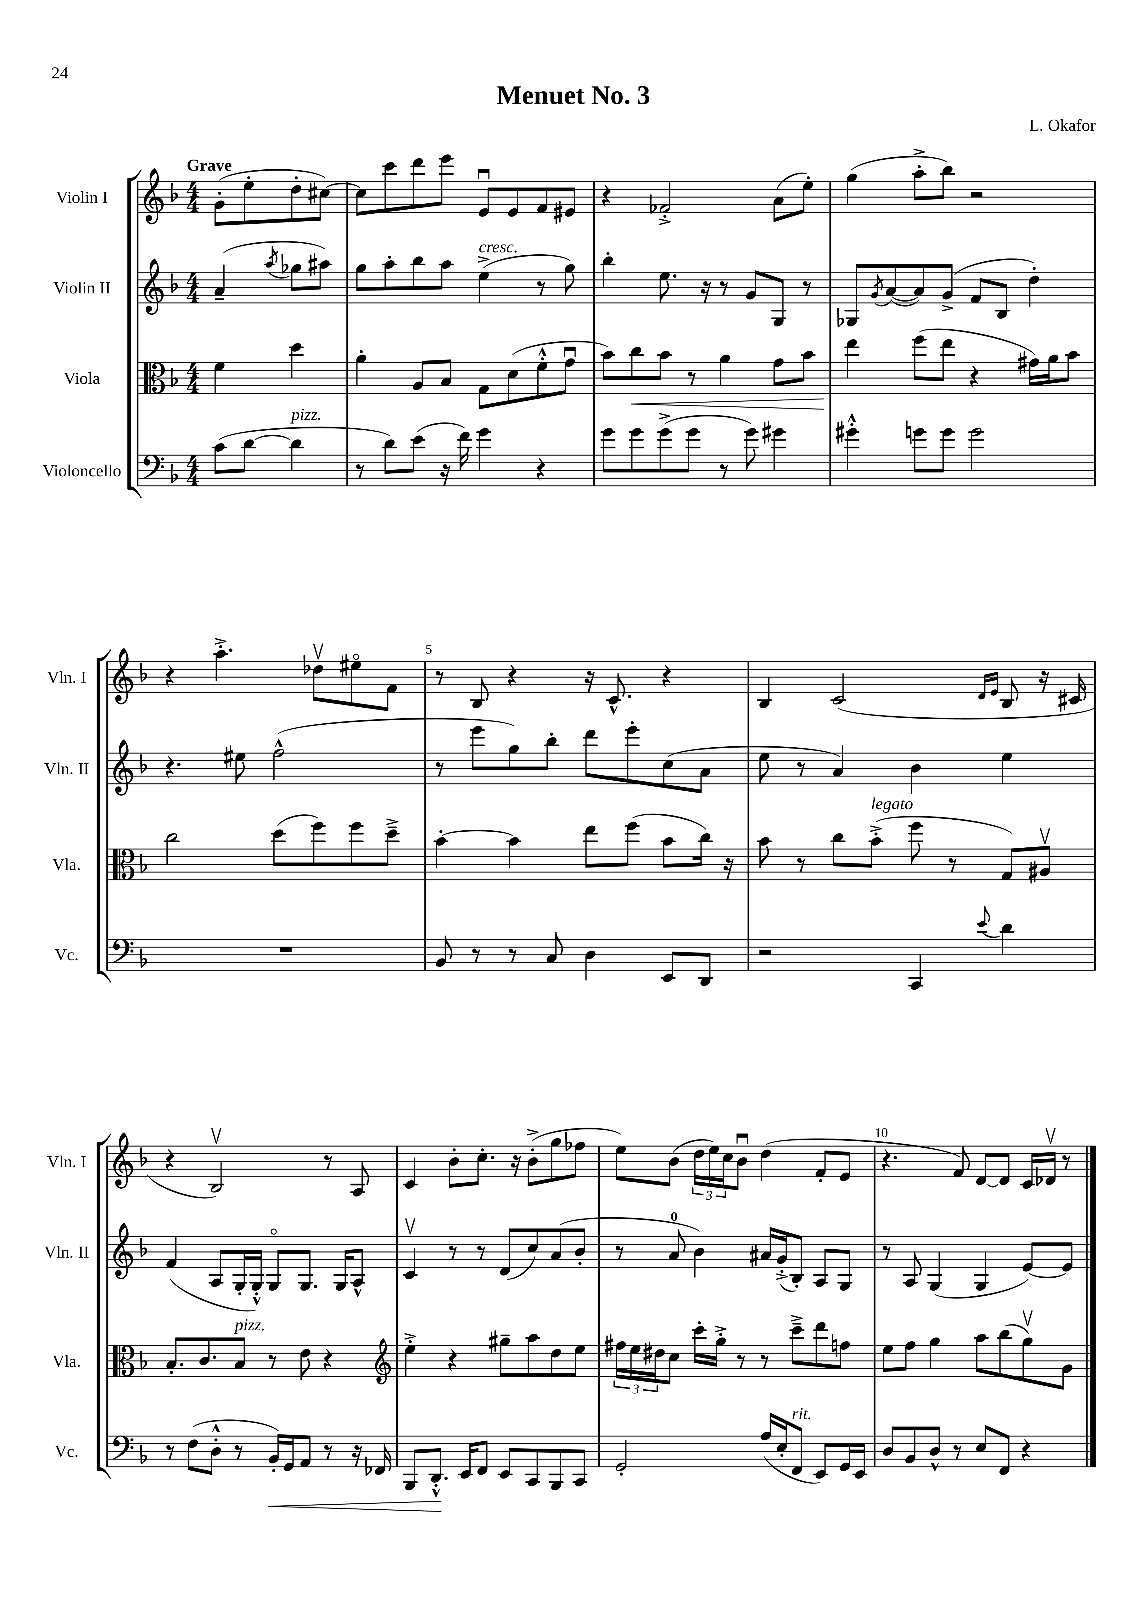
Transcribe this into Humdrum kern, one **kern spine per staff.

**kern	**dynam	**kern	**dynam	**kern	**kern
*part4	*part4	*part3	*part3	*part2	*part1
*staff4	*staff4	*staff3	*staff3	*staff2	*staff1
*I"Violoncello	*	*I"Viola	*	*I"Violin II	*I"Violin I
*I'Vc.	*	*I'Vla.	*	*I'Vln. II	*I'Vln. I
*clefF4	*	*clefC3	*	*clefG2	*clefG2
*k[b-]	*	*k[b-]	*	*k[b-]	*k[b-]
*M4/4	*	*M4/4	*	*M4/4	*M4/4
=	=	=	=	=	=
!	!	!	!	!	!LO:TX:a:B:t=Grave
(8c\L	.	4f\	.	(4a~/	(8g'\L
[8d\J	.	.	.	.	8ee'\
.	.	.	.	8qaa/	.
!LO:TX:a:i:t=pizz.	!	!	!	!	!
4d\]	.	4dd\	.	8gg-X\L	8dd'\
.	.	.	.	8aa#X\J)	[8cc#X\J)
=1	=1	=1	=1	=1	=1
8r	.	4a'\	.	8gg\L	8cc#\L]
8d\L)	.	.	.	8aa'\	8ccc\
(8e\J	.	8A/L	.	8bb-\	8ddd\
16r	.	8B-/J	.	8aa\J	8eee\J
16f\)	.	.	.	.	.
!	!	!	!	!LO:TX:a:i:t=cresc.	!
4g\	.	8G\L	.	(4ee^\	8eu/L
.	.	(8d\	.	.	8e/
4r	.	8f'^^\	.	8r	8f/
.	.	8gu\J	.	8gg\)	8e#X/J
=2	=2	=2	=2	=2	=2
8g\L	.	8b-\L)	.	4bb-'\	4r
!	!	!	!LO:HP:b	!	!
8g\	.	8cc\	<	.	.
(8g^\	.	8b-\J	.	8.ee\	2f-X'^/
8g\J	.	8r	.	.	.
.	.	.	.	16r	.
8r	.	4a\	.	8r	.
8g\)	.	.	.	8g/L	.
4g#X\	.	8g\L	.	8G/J	(8a\L
.	.	8b-\J	.	8r	8ee'\J)
=3	=3	=3	=3	=3	=3
4g#X'^^\	.	4ee\	.	8G-X/L	(4gg\
.	.	.	.	8qg/	.
.	.	.	.	([8a/	.
8gn\L	.	(8ff\L	[	8a/])	8aa'^\L
8g\J	.	8ee\J	.	(8g^/J	8bb-\J)
2g\	.	4r	.	8f/L	2r
.	.	.	.	8B-/J	.
.	.	16g#X\LL)	.	4dd'\)	.
.	.	16a\J	.	.	.
.	.	8b-\J	.	.	.
!!LO:LB:g=z
=4	=4	=4	=4	=4	=4
1r	.	2cc\	.	4.r	4r
.	.	.	.	.	4.aa'^\
.	.	.	.	8ee#X\	.
.	.	(8dd\L	.	(2ff^^\	.
.	.	8ff\)	.	.	8dd-Xv\L
.	.	8ff\	.	.	8ee#X\
.	.	8dd~^\J	.	.	8f\J
=5	=5	=5	=5	=5	=5
8BB-/	.	[4b-'\	.	8r	8r
8r	.	.	.	8eee\L	8B-/
8r	.	4b-\]	.	8gg\)	4r
8C/	.	.	.	8bb-'\J	.
4D\	.	8ee\L	.	8ddd\L	16r
.	.	.	.	.	8.c^^/
.	.	(8ff\J	.	8eee'\	.
8EE/L	.	8b-\L	.	(8cc\	4r
8DD/J	.	16cc\Jk)	.	8a\J	.
.	.	16r	.	.	.
=6	=6	=6	=6	=6	=6
2r	.	8b-\	.	8ee\	4B-/
.	.	8r	.	8r	.
.	.	8cc\L	.	4a/)	(2c/
!	!	!LO:TX:a:i:t=legato	!	!	!
.	.	(8b-'^\J	.	.	.
4CC/	.	8ff\	.	4b-\	.
.	.	8r	.	.	.
.	.	.	.	.	16qqd/LL
8qqe/	.	.	.	.	16qqe/JJ
4d\	.	8G/L)	.	4ee\	8B-/
.	.	8A#Xv/J	.	.	16r
.	.	.	.	.	16c#X/
!!LO:LB:g=z
=7	=7	=7	=7	=7	=7
8r	.	8.B-'/L	.	(4f/	4r
(8F\L	.	.	.	.	.
.	.	8.c/	.	.	.
8D'^^\J	.	.	.	8A/L	2B-v/)
!	!	!LO:TX:a:i:t=pizz.	!	!	!
8r	.	8B-/J	.	16G'/L	.
.	.	.	.	16G'^^/JJ)	.
!	!LO:HP:b	!	!	!	!
16BB-'/LL)	<	8r	.	8G/L	.
16GG/J	.	.	.	.	.
8AA/J	.	8e\	.	8.G/J	.
8r	.	4r	.	.	8r
.	.	.	.	16G/KL	.
16r	.	.	.	8A^^/J	8A/
16FF-X/	.	.	.	.	.
=8	=8	=8	=8	=8	=8
*	*	*clefG2	*	*	*
8BBB-/L	.	4ee'^\	.	4cv/	4c/
8.DD'^^/J	.	.	.	.	.
.	.	4r	.	8r	8b-'\L
16EE/KL	[	.	.	.	.
8FF/J	.	.	.	8r	8.cc'\J
8EE/L	.	8gg#X~\L	.	(8d/L	.
.	.	.	.	.	16r
8CC/	.	8aa\	.	8cc/)	(8b-'^\L
8BBB-/	.	8dd\	.	(8a/	8gg\
8CC/J	.	8ee\J	.	8b-'/J	8ff-X\J
=9	=9	=9	=9	=9	=9
2GG'/	.	24ff#X\LL	.	8r	8ee\L)
.	.	24ee\	.	.	.
.	.	24dd#X\J	.	.	.
.	.	8cc\J	.	8a/	(8b-\J
.	.	16ccc'\LL	.	4b-\)	24dd\LL
.	.	.	.	.	24ee\)
.	.	16gg'^\JJ	.	.	.
.	.	.	.	.	24cc\J
.	.	8r	.	.	8b-u\J
(16A/LL	.	8r	.	16a#X/LL	(4dd\
16E'/J	.	.	.	(16g'^/J	.
!LO:TX:a:i:t=rit.	!	!	!	!	!
8FF/J	.	8ccc~^\L	.	8B-'/J)	.
8EE/L)	.	8ddd\	.	8A/L	8f'/L
16GG/L	.	8ffn\J	.	8G/J	8e/J
16EE/JJ	.	.	.	.	.
=10	=10	=10	=10	=10	=10
8D/L	.	8ee\L	.	8r	4.r
8BB-/	.	8ff\J	.	8A/	.
8D^^/J	.	4gg\	.	(4G/	.
8r	.	.	.	.	8f/)
8E/L	.	8aa\L	.	4G/	[8d/L
8FF/J	.	(8bb-\	.	.	8d/J]
4r	.	8ggv\)	.	[8e/L)	16c/LL
.	.	.	.	.	16d-Xv/JJ
.	.	8g\J	.	8e/J]	8r
==	==	==	==	==	==
*-	*-	*-	*-	*-	*-
